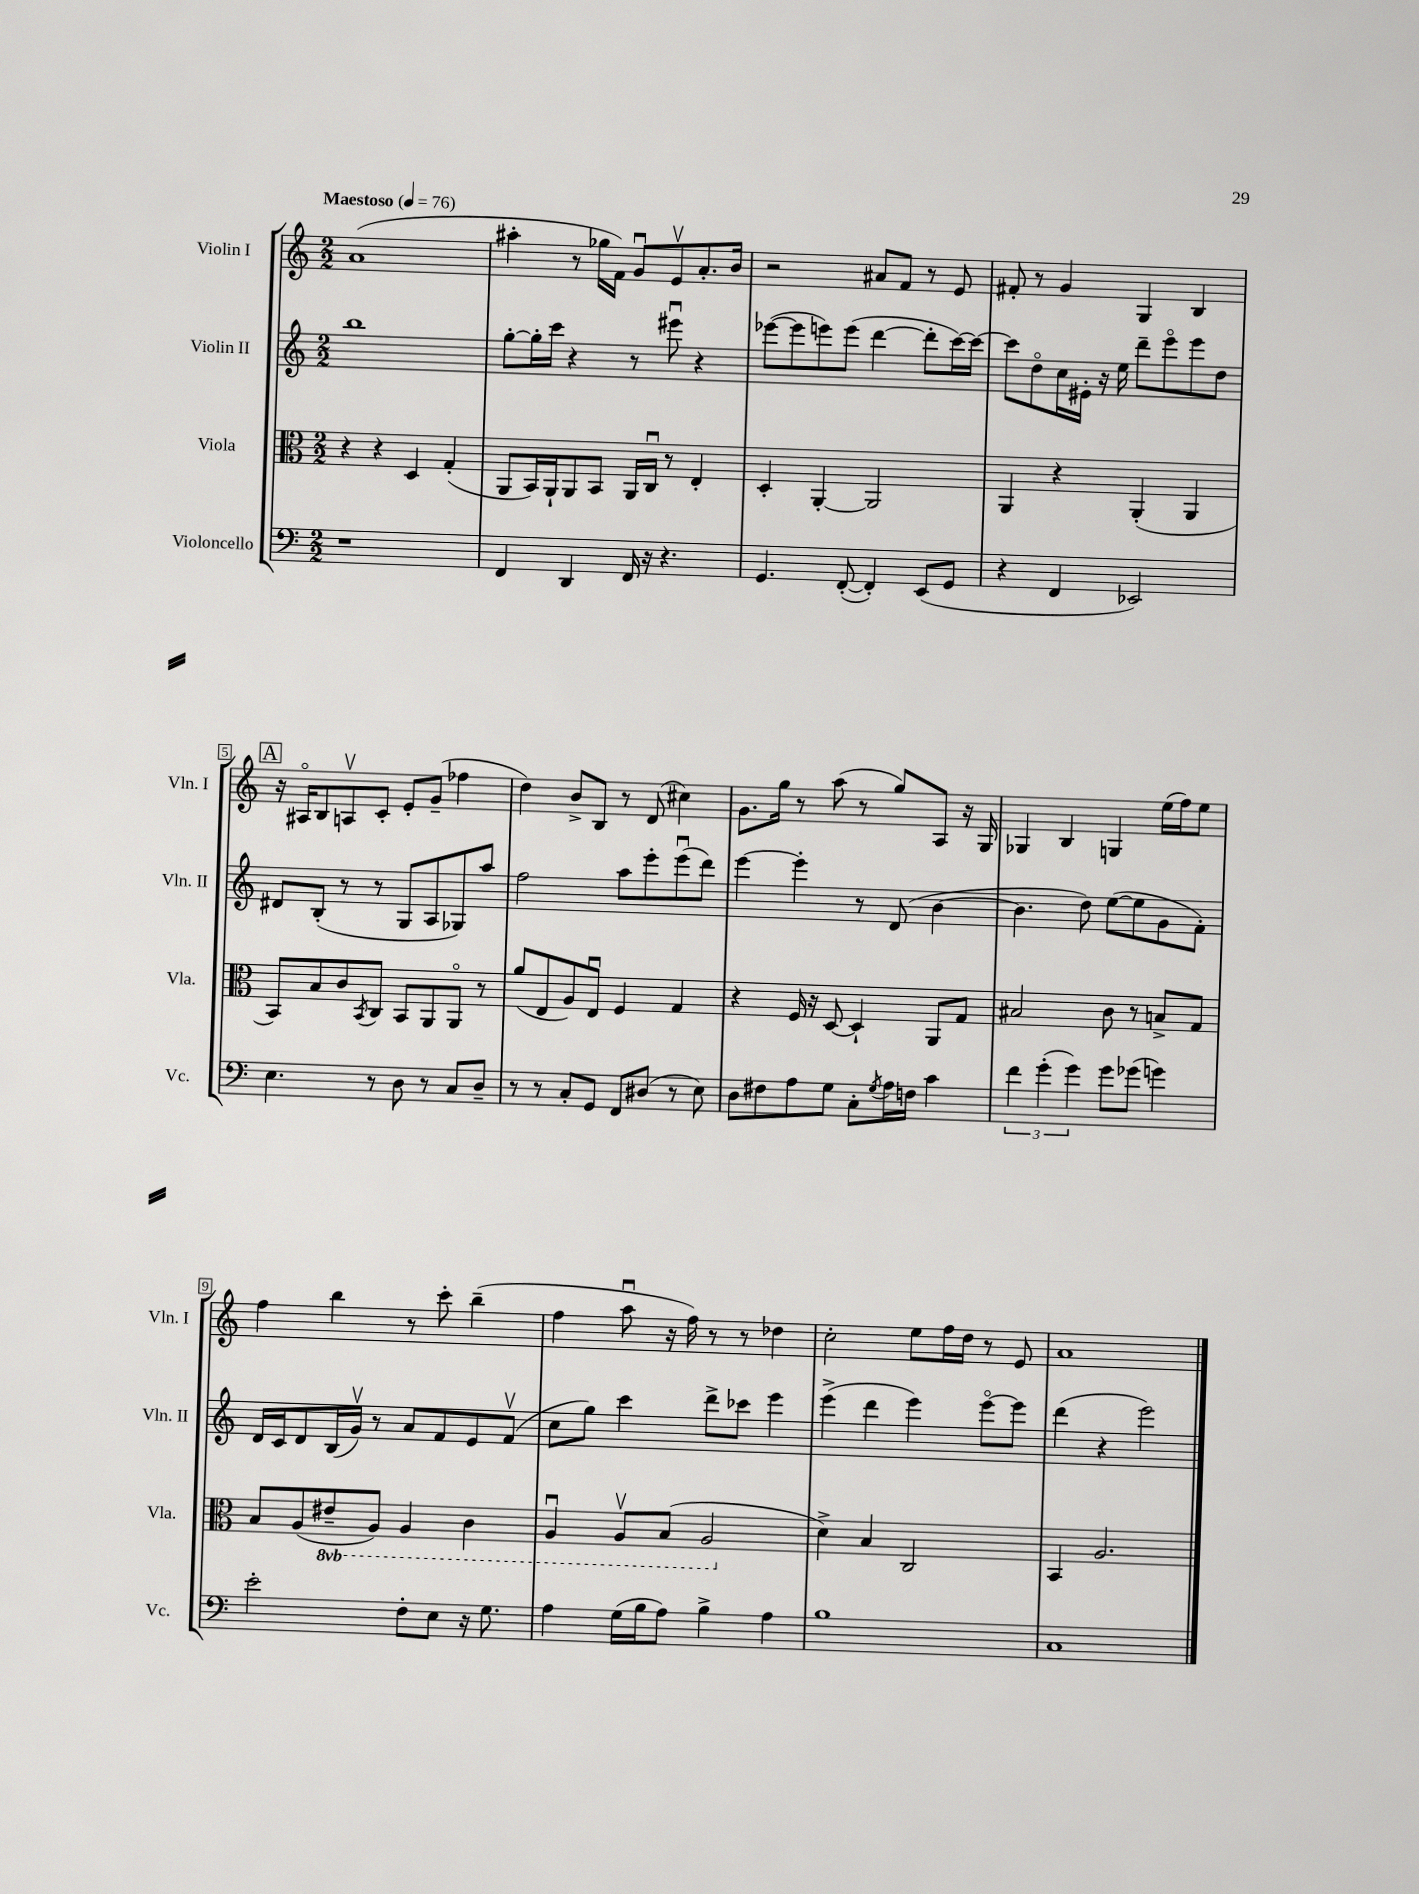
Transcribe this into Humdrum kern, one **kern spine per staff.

**kern	**kern	**kern	**kern
*part4	*part3	*part2	*part1
*staff4	*staff3	*staff2	*staff1
*I"Violoncello	*I"Viola	*I"Violin II	*I"Violin I
*I'Vc.	*I'Vla.	*I'Vln. II	*I'Vln. I
*clefF4	*clefC3	*clefG2	*clefG2
*k[]	*k[]	*k[]	*k[]
*M2/2	*M2/2	*M2/2	*M2/2
*MM76	*MM76	*MM76	*MM76
=1	=1	=1	=1
!	!	!	!LO:TX:a:B:t=Maestoso
1r	4r	1bb	(1a
.	4r	.	.
.	4D/	.	.
.	(4G'/	.	.
=2	=2	=2	=2
4FF/	8AA/L	[8gg'\L	4aa#X'\
.	16BB/L)	16gg'\L]	.
.	16AA`/J	16ccc\JJ	.
4DD/	8AA/	4r	8r
.	8BB/J	.	16gg-X\LL
.	.	.	16f\JJ)
16FF/	16AA/LL	8r	8gu/L
16r	16Cu/JJ	.	.
4.r	8r	8eee#Xu\	8ev/
.	4E'/	4r	8.a'/
.	.	.	16b/Jk
=3	=3	=3	=3
4.GG/	4D'/	([8eee-X\L	2r
.	.	8eee-\]	.
.	[4AA'/	8eeen\)	.
([8FF'/	.	(8eee\J	.
4FF'/])	2AA/]	[4ddd\	8a#X/L
.	.	.	8f/J
(8EE/L	.	8ddd'\L]	8r
8GG/J	.	[16ccc\L)	8e/
.	.	16ccc\JJ_	.
=4	=4	=4	=4
4r	4AA/	8ccc\L]	8f#X'/
.	.	8dd\	8r
4FF/	4r	16cc\L	4g/
.	.	16e#X'\JJ	.
.	.	16r	.
.	.	16ee\	.
2EE-X/)	(4AA'/	8ddd~\L	4G/
.	.	8eee\	.
.	4AA/	8eee\	4B/
.	.	8dd\J	.
!!LO:LB:g=z
!!LO:REH:place=s1:t=A
=5	=5	=5	=5
4.E\	8BB/L)	8d#X/L	16r
.	.	.	16A#X/KL
.	8B/	(8B'/J	8B/
.	8c/	8r	8Anv/
.	8qBB/	.	.
8r	8C/J	8r	8c'/J
8D\	8BB/L	8G/L	8e'/L
8r	8AA/	8A/	(8g~/J
8C/L	8AA/J	8G-X/)	4ff-X\
8D~/J	8r	8aa/J	.
=6	=6	=6	=6
8r	(8a/L	2ff\	4dd\)
8r	8E/	.	.
8C'/L	8A/)	.	8b^/L
8GG/J	8Eu/J	.	8B/J
8FF/L	4F/	8aa\L	8r
(8D#X/J	.	8eee'\	(8d/
8r	4G/	(8eeeu\	4cc#X\)
8E\)	.	8ddd\J)	.
=7	=7	=7	=7
8D\L	4r	[4eee\	8.g\L
8F#X\	.	.	.
.	.	.	16gg\Jk
8A\	16F/	4eee'\]	8r
.	16r	.	.
8G\J	[8D/	.	(8aa\
8C'\L	4D`/]	8r	8r
8qG/	.	.	.
16A\L	.	(8d/	8gg/L)
16Fn\JJ	.	.	.
4c\	8AA/L	[4b\	8A/J
.	8G/J	.	16r
.	.	.	16G/
=8	=8	=8	=8
6f\	2B#X/	4.b\]	4G-X/
(6g'\	.	.	.
.	.	.	4B/
6g\)	.	.	.
.	.	8dd\)	.
8g\L	8c\	([8ee\L	4Gn/
(8g-X\J	8r	8ee\]	.
4gn\)	8Bn^/L	8g\	(16ee\LL
.	.	.	16ff\J)
.	8G/J	8f'\J)	8ee\J
!!LO:LB:g=z
=9	=9	=9	=9
2e'\	8B/L	16d/LL	4ff\
.	.	16c/J	.
.	(8A/	8d/	.
*	*8ba	*	*
.	8E#X~/	(16B/L	4bb\
.	.	16gv/JJ)	.
.	8AA/J)	8r	.
8F'\L	4AA/	8a/L	8r
8E\J	.	8f/	8ccc'\
16r	4C\	8e/	(4bb~\
8.G\	.	.	.
.	.	(8fv/J	.
=10	=10	=10	=10
4A\	4AAu/	8cc\L	4ff\
.	.	8gg\J)	.
(16G\LL	8AAv/L	4ccc\	8aau\
16B\J	.	.	.
8A\J)	(8BB/J	.	16r
.	.	.	16ff\)
4B^\	2AA/	8ddd^\L	8r
.	.	8ccc-X\J	8r
4A\	.	4eee\	4dd-X\
=11	=11	=11	=11
*	*X8ba	*	*
1B	4d^\)	(4eee^\	2cc'\
.	4B/	4ddd\	.
.	2C/	4eee\)	8ee\L
.	.	.	16ff\L
.	.	.	16dd\JJ
.	.	[8eee\L	8r
.	.	8eee\J]	8e/
=12	=12	=12	=12
1C	4BB/	(4ddd\	1a
.	2.A/	4r	.
.	.	2eee\)	.
==	==	==	==
*-	*-	*-	*-
